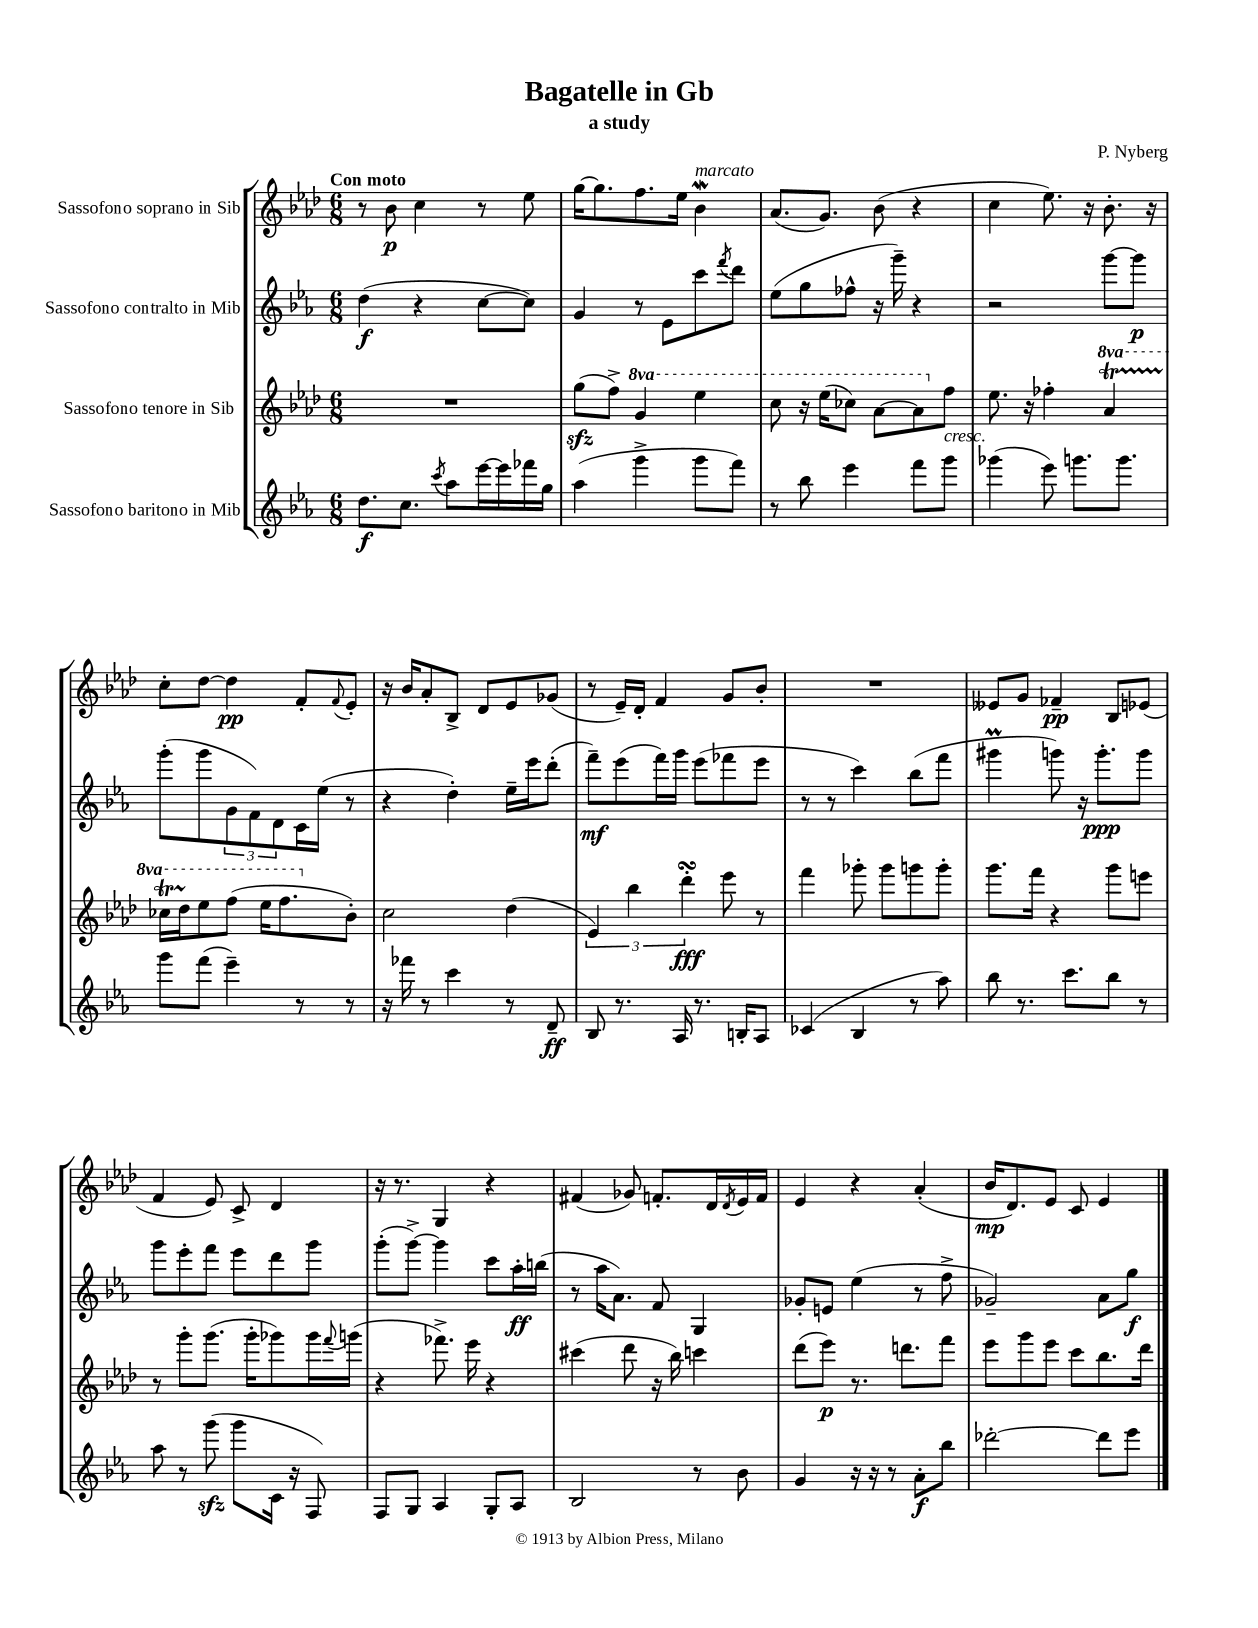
\header { title = "Bagatelle in Gb" composer = "P. Nyberg" subtitle = "a study" }
<<
\new StaffGroup <<
\new Staff = "s0" \with { instrumentName = "Sassofono soprano in Sib" } {
    \clef treble \key aes \major \numericTimeSignature \time 6/8 \tempo "Con moto"
    r8 bes'8\p c''4 r8 ees''8 |
    g''16~ g''8. f''8. ees''16 bes'4\mordent^\markup { \italic "marcato" } |
    aes'8.( g'8.) bes'8( r4 |
    c''4 ees''8.) r16 bes'8.-. r16 |
    c''8-. des''8~ des''4\pp f'8-. \appoggiatura { f'8 } ees'8-. |
    r16 bes'16 aes'8-. bes8-> des'8 ees'8 ges'8( |
    r8 ees'16--) des'16-. f'4 g'8 bes'8-. |
    R2. |
    eeses'8 g'8 fes'4--\pp bes8 ees'8( |
    f'4 ees'8) c'8-> des'4 |
    r16 r8. g4 r4 |
    fis'4( ges'8) f'8.-. des'16 \acciaccatura { des'8 } ees'16 f'16 |
    ees'4 r4 aes'4-.( |
    bes'16\mp des'8.) ees'8 c'8 ees'4 \bar "|." |
}
\new Staff = "s1" \with { instrumentName = "Sassofono contralto in Mib" } {
    \clef treble \key ees \major \numericTimeSignature \time 6/8
    d''4\f( r4 c''8~ c''8) |
    g'4 r8 ees'8 c'''8 \acciaccatura { f'''8 } d'''8 |
    ees''8( g''8 fes''8-^ r16 g'''16--) r4 |
    r2 g'''8~ g'''8\p |
    g'''8-.( g'''8 \tuplet 3/2 { g'8 f'8) d'8 } c'16 ees''16( r8 |
    r4 d''4-.) ees''16-- ees'''16 d'''8-.( |
    f'''8--\mf) ees'''8( f'''16) g'''16 ees'''8( fes'''8 ees'''8 |
    r8 r8 c'''4) bes''8( f'''8 |
    gis'''4\prall g'''8) r16 g'''8.-.\ppp g'''8 |
    g'''8 ees'''8-. f'''8 ees'''8 d'''8 g'''8 |
    g'''8-.( g'''8~->) g'''4 c'''8 aes''16-.\ff b''16( |
    r8 aes''16 aes'8.) f'8 g4 |
    ges'8-. e'8 ees''4( r8 f''8-> |
    ges'2--) aes'8 g''8\f \bar "|." |
}
\new Staff = "s2" \with { instrumentName = "Sassofono tenore in Sib" } {
    \clef treble \key aes \major \numericTimeSignature \time 6/8 \set Staff.ottavationMarkups = #ottavation-simple-ordinals
    R2. |
    g''8\sfz( f''8->) \ottava #1 g''4 ees'''4 |
    c'''8 r16 ees'''16( ces'''8) aes''8~ aes''8 \ottava #0 f''8 |
    ees''8. r16 fes''4-. \ottava #1 aes''4\startTrillSpan |
    ces'''16 des'''16\stopTrillSpan ees'''8 f'''8( ees'''16 f'''8. \ottava #0 bes'8-.) |
    c''2 des''4( |
    \tuplet 3/2 { ees'4) bes''4 des'''4-.\turn\fff } ees'''8 r8 |
    f'''4 ges'''8-. ges'''8 g'''8 g'''8-. |
    g'''8. f'''16 r4 g'''8 e'''8 |
    r8 g'''8-. g'''8.( g'''16-. ges'''8) ges'''16 \appoggiatura { f'''8 } g'''16( |
    r4 fes'''8.->) ees'''16 r4 |
    cis'''4( des'''8 r16 bes''16) c'''4 |
    des'''8( ees'''8\p) r8. d'''8. f'''8 |
    ees'''8 g'''8 ees'''8 c'''8 bes''8. des'''16 \bar "|." |
}
\new Staff = "s3" \with { instrumentName = "Sassofono baritono in Mib" } {
    \clef treble \key ees \major \numericTimeSignature \time 6/8
    d''8.\f c''8. \acciaccatura { c'''8 } aes''8 ees'''16~ ees'''16 fes'''16 g''16 |
    aes''4( g'''4-> g'''8 f'''8) |
    r8 bes''8 ees'''4 f'''8 g'''8^\markup { \italic "cresc." } |
    ges'''4( ees'''8) g'''8. g'''8. |
    g'''8 f'''8( ees'''4--) r8 r8 |
    r16 fes'''16 r8 c'''4 r8 d'8--\ff |
    bes8 r8. aes16 r8. b16-. aes8 |
    ces'4( bes4 r8 aes''8) |
    bes''8 r8. c'''8. bes''8 r8 |
    aes''8 r8 g'''8\sfz( g'''8 c'16 r16 f8) |
    f8 g8 aes4 g8-. aes8 |
    bes2 r8 bes'8 |
    g'4 r16 r16 r8 aes'8-.\f bes''8 |
    des'''2~-. des'''8 ees'''8 \bar "|." |
}
>>
>>
\layout { \context { \Score \remove "Bar_number_engraver" } }
